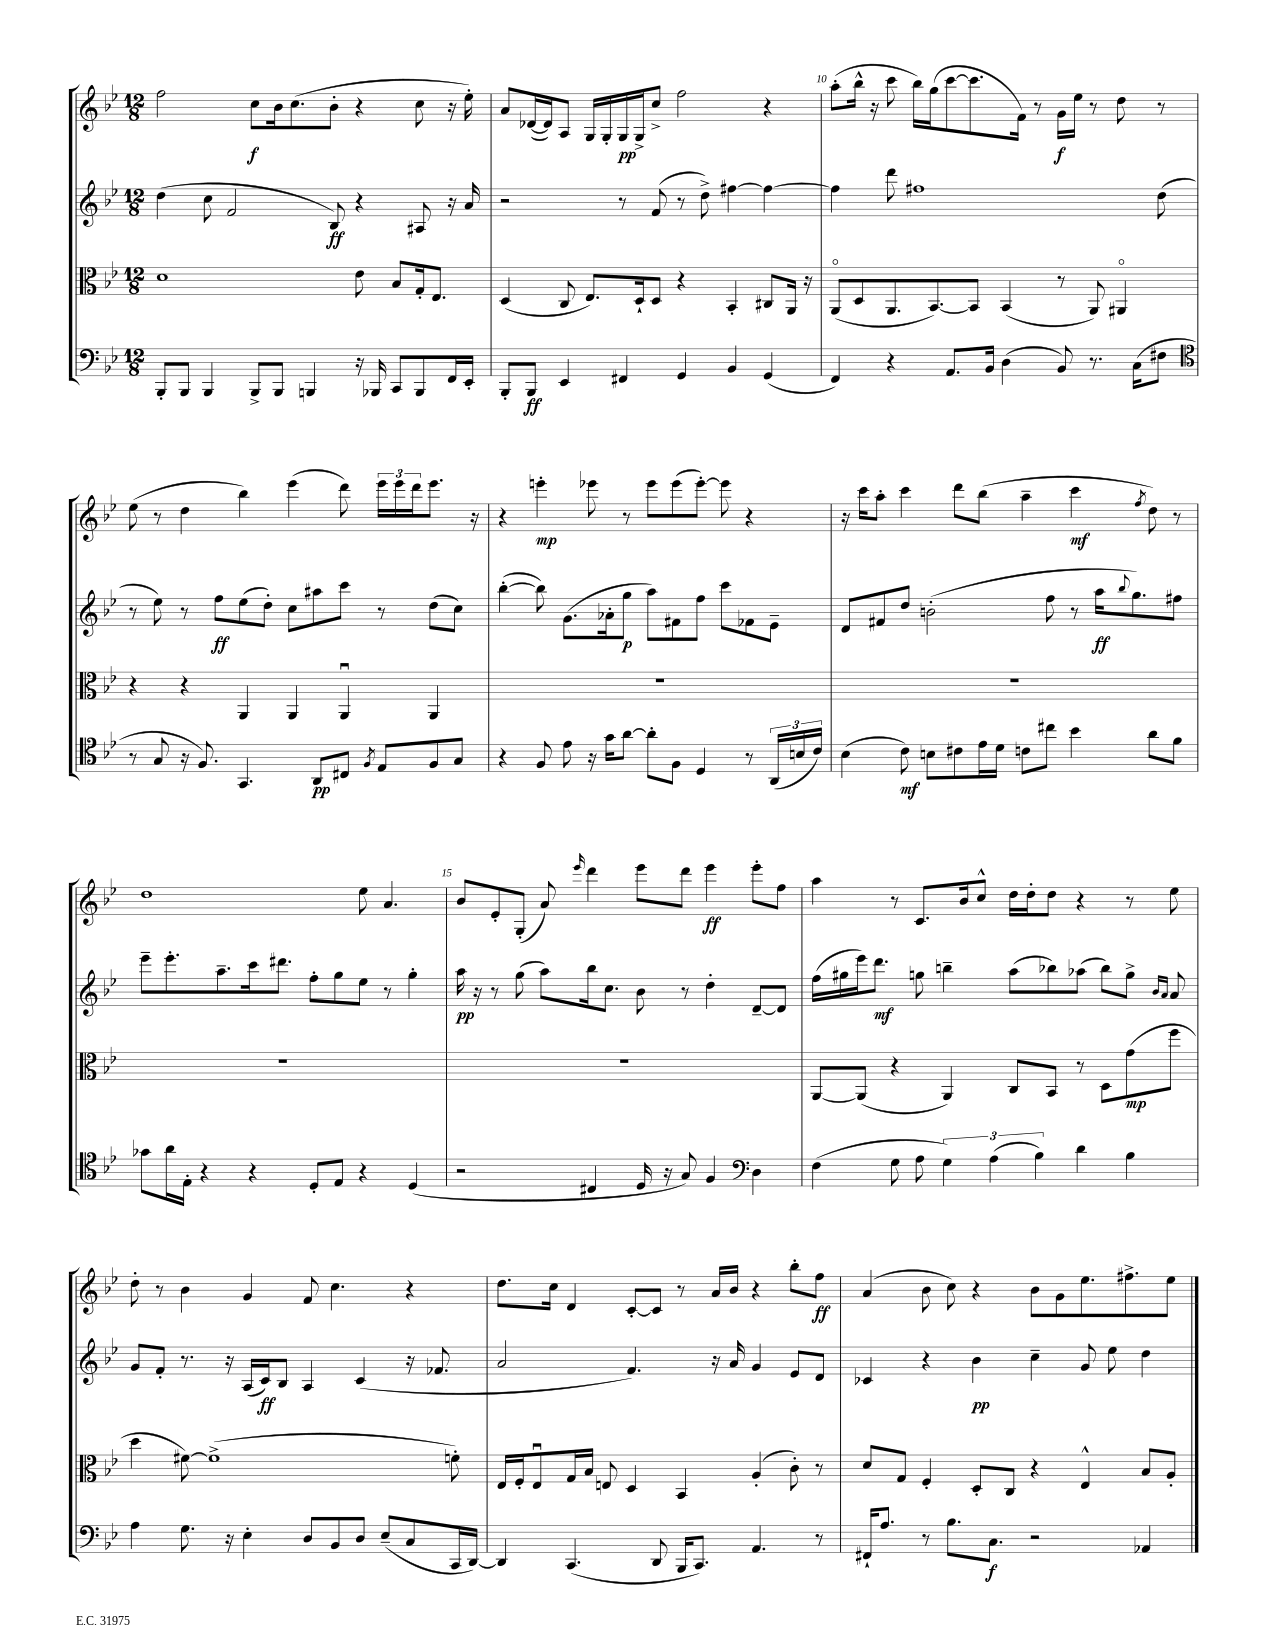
<<
\new StaffGroup <<
\new Staff = "s0" {
    \clef treble \key bes \major \numericTimeSignature \time 12/8
    f''2 c''8\f bes'16 c''8.( bes'8-. r4 c''8 r16 ees''16-.) |
    a'8 des'16~( des'16) a8 g16 g16-. g16\pp g16-> c''8-> f''2 r4 |
    a''8-.( bes''16-^ r16 c'''8 bes''16) g''16( c'''8~ c'''8. f'16) r8 g'16\f ees''16 r8 d''8 r8 |
    ees''8( r8 d''4 bes''4) ees'''4( d'''8) \tuplet 3/2 { ees'''16 ees'''16 d'''16 } ees'''8. r16 |
    r4 e'''4-.\mp ees'''8 r8 ees'''8 ees'''8( ees'''8~-.) ees'''8 r4 |
    r16 c'''16 a''8-. c'''4 d'''8 bes''8( a''4-- c'''4\mf \acciaccatura { f''8 } d''8) r8 |
    d''1 ees''8 a'4. |
    bes'8 ees'8-. g8-.( a'8) \grace { ees'''16 } d'''4 ees'''8 d'''8 ees'''4\ff ees'''8-. f''8 |
    a''4 r8 c'8. bes'16 c''8-^ d''16 d''16-. d''8 r4 r8 ees''8 |
    d''8-. r8 bes'4 g'4 f'8 c''4. r4 |
    d''8. c''16 d'4 c'8~-. c'8 r8 a'16 bes'16 r4 bes''8-. f''8\ff |
    a'4( bes'8 c''8) r4 bes'8 g'8 ees''8. fis''8.-> ees''8 \bar "|." |
}
\new Staff = "s1" {
    \clef treble \key bes \major \numericTimeSignature \time 12/8
    d''4( c''8 f'2 bes8\ff) r4 ais8 r16 a'16 |
    r2 r8 f'8( r8 d''8->) fis''4~ fis''4~ |
    fis''4 d'''8 fis''1 d''8( |
    r8 ees''8) r8 f''8\ff ees''8( d''8-.) c''8 ais''8 c'''8 r8 d''8( c''8) |
    bes''4~-.( bes''8) g'8.( aes'16-. g''8\p a''8) fis'8 f''8 c'''8 fes'8 ees'8-- |
    d'8 fis'8 d''8 b'2-.( f''8 r8 a''16\ff \appoggiatura { bes''8 } g''8.) fis''8 |
    ees'''8-- ees'''8.-. a''8.-- c'''16 dis'''8. f''8-. g''8 ees''8 r8 g''4-. |
    a''16\pp r16 r8 g''8( a''8) bes''16 c''8. bes'8 r8 d''4-. d'8~-- d'8 |
    f''16( gis''16 ees'''16) d'''8.\mf g''8 b''4-- a''8( bes''8) aes''8( bes''8) g''8-> \grace { bes'16 a'16 } a'8 |
    g'8 f'8-. r8. r16 a16( c'16\ff) bes8 a4 c'4( r16 fes'8. |
    a'2 f'4.) r16 a'16 g'4 ees'8 d'8 |
    ces'4 r4 bes'4\pp c''4-- g'8 ees''8 d''4 \bar "|." |
}
\new Staff = "s2" {
    \clef alto \key bes \major \numericTimeSignature \time 12/8
    d'1 ees'8 bes8 g16-. ees8. |
    d4( c8 ees8.) d16-! d8 r4 bes,4-. cis8 a,16 r16 |
    a,8\flageolet( d8 a,8. bes,8.~) bes,8 bes,4( r8 a,8) ais,4\flageolet |
    r4 r4 a,4 a,4 a,4\downbow a,4 |
    R1. |
    R1. |
    R1. |
    R1. |
    a,8~ a,8( r4 a,4) c8 bes,8 r8 d8 g'8\mp( f''8 |
    d''4 fis'8~) fis'1->( f'8-.) |
    ees16 f16-. ees8\downbow g16 bes16 e8 d4 bes,4 a4-.( c'8-.) r8 |
    d'8 g8 f4-. d8-. c8 r4 ees4-^ bes8 a8-. \bar "|." |
}
\new Staff = "s3" {
    \clef bass \key bes \major \numericTimeSignature \time 12/8
    bes,,8-. bes,,8 bes,,4 bes,,8-> bes,,8 b,,4 r16 bes,,16 c,8 bes,,8 f,16 ees,16-. |
    bes,,8-. bes,,8\ff ees,4 fis,4 g,4 bes,4 g,4( |
    f,4) r4 a,8. bes,16 d4( bes,8) r8. c16( fis8 |
    \clef tenor r8 g8 r16 f8.) g,4. a,8\pp cis8 \acciaccatura { f8 } ees8 f8 g8 |
    r4 f8 ees'8 r16 g'16 a'8~ a'8-. f8 d4 r8 \tuplet 3/2 { a,16( b16 c'16) } |
    bes4( c'8\mf) b8 cis'8 ees'16 d'16 c'8 cis''8 bes'4 a'8 f'8 |
    ges'8 a'16 ees16-. r4 r4 d8-. ees8 r4 d4( |
    r2 cis4 d16 r16 g8) f4 \clef bass d4 |
    f4( g8 a8 \tuplet 3/2 { g4) a4( bes4) } d'4 bes4 |
    a4 g8. r16 ees4-. d8 bes,8 d8 ees8--( c8 c,16 d,16~) |
    d,4 c,4.( d,8 bes,,16 c,8.) a,4. r8 |
    fis,16-! a8. r8 bes8. c8.\f r2 aes,4 \bar "|." |
}
>>
>>
\layout { \context { \Score currentBarNumber = #8 \override BarNumber.break-visibility = ##(#f #t #t) barNumberVisibility = #(every-nth-bar-number-visible 5) } }
